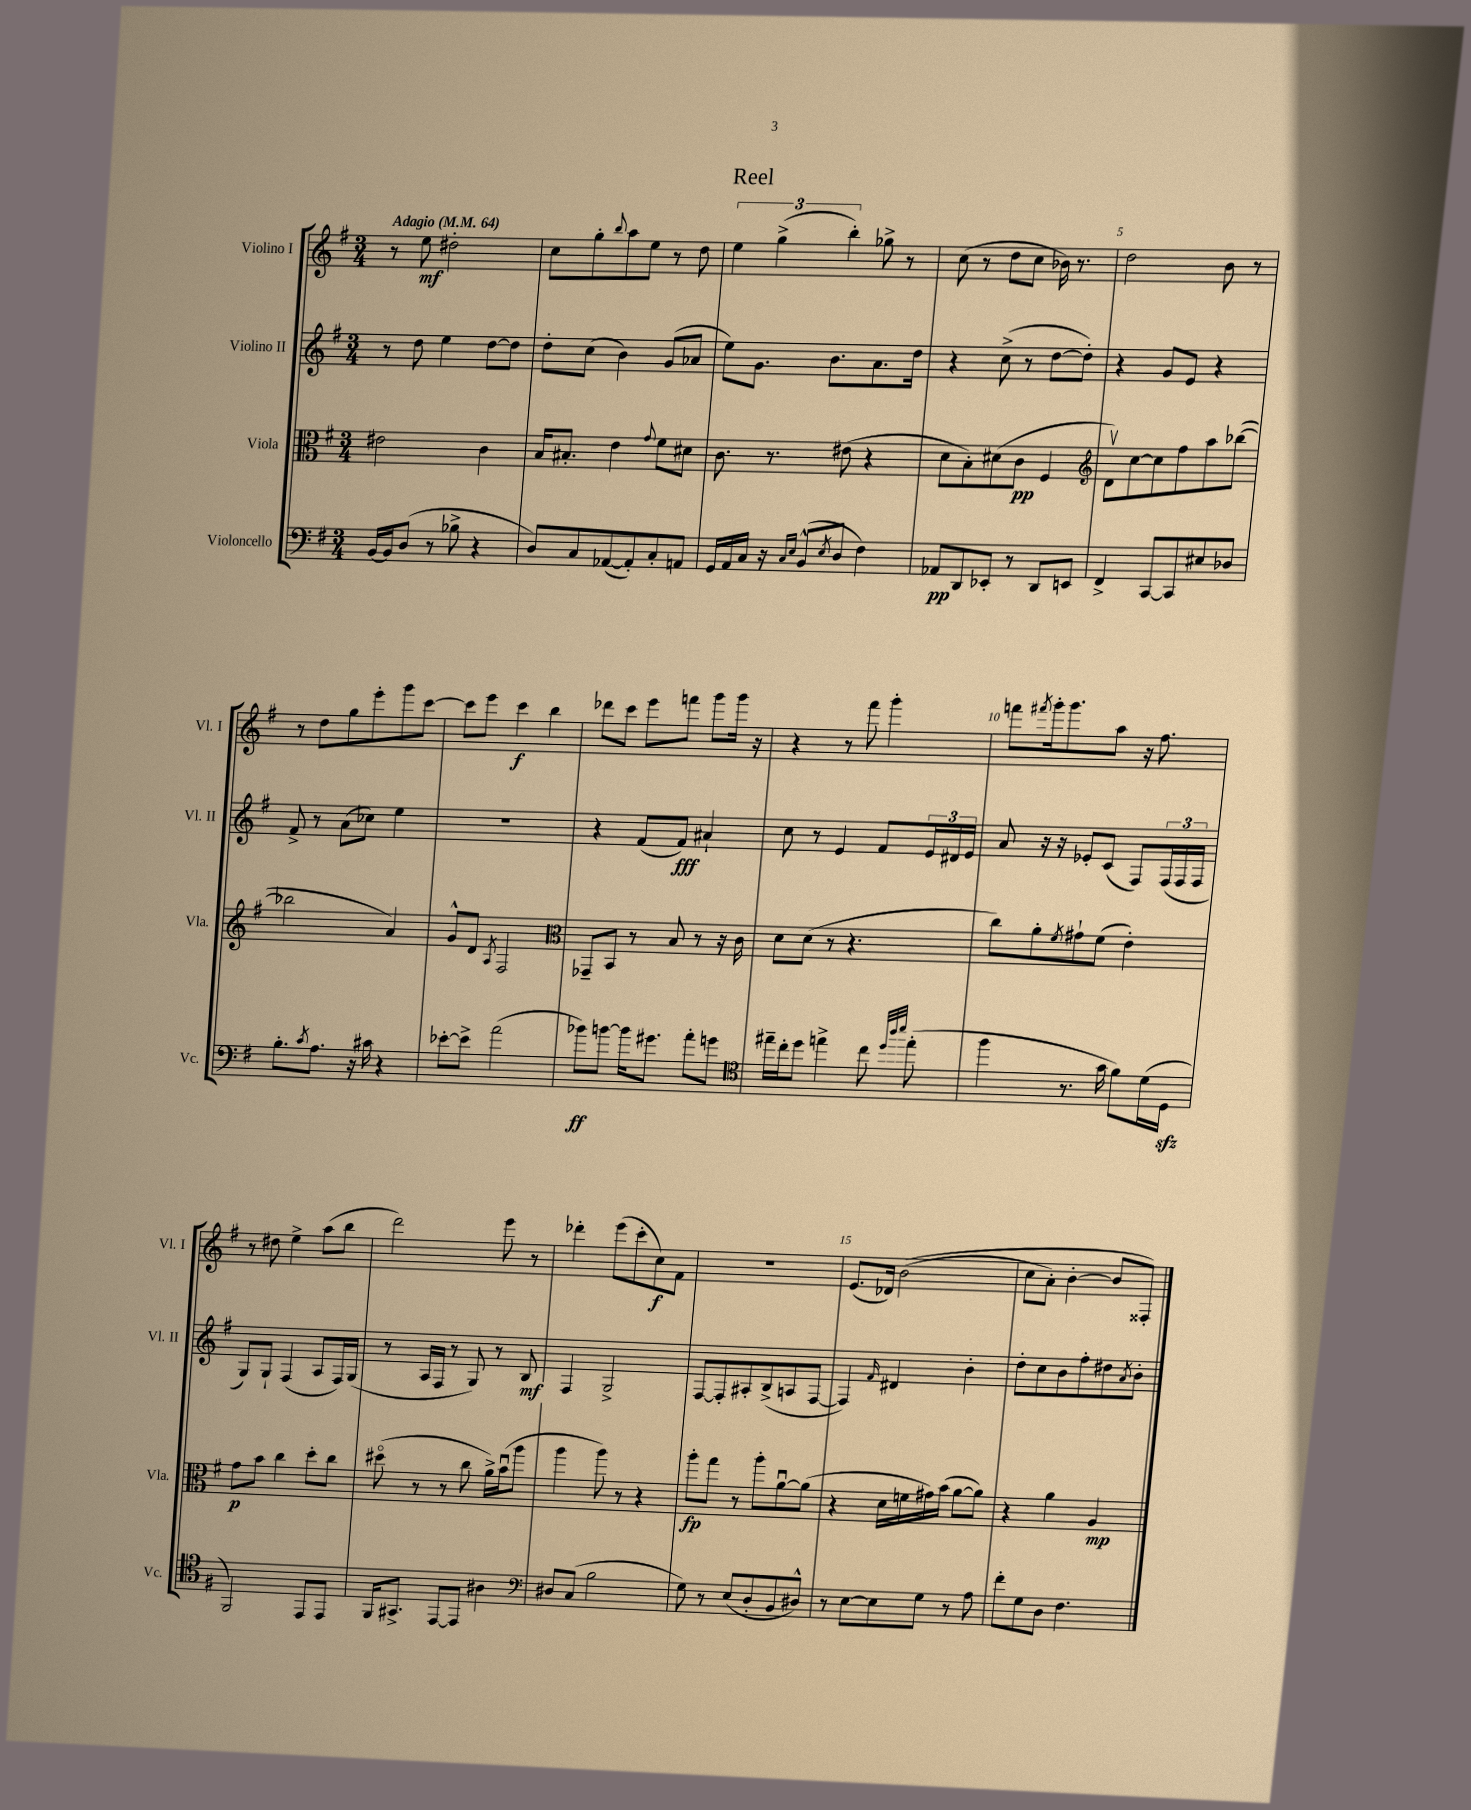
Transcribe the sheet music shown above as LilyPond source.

\header { title = "Reel" }
<<
\new StaffGroup <<
\new Staff = "s0" \with { instrumentName = "Violino I" shortInstrumentName = "Vl. I" } {
    \clef treble \key g \major \numericTimeSignature \time 3/4 \tempo "Adagio" 4 = 64
    r8 e''8\mf dis''2-. |
    c''8 g''8-. \appoggiatura { b''8 } a''8 e''8 r8 d''8 |
    \tuplet 3/2 { e''4 g''4->( b''4-.) } ges''8-> r8 |
    c''8( r8 d''8 c''8 bes'16) r8. |
    d''2 b'8 r8 |
    r8 d''8 g''8 e'''8-. g'''8 c'''8~ |
    c'''8 e'''8 c'''4\f b''4 |
    des'''8 c'''8 e'''8 f'''8 g'''8 g'''16 r16 |
    r4 r8 fis'''8 g'''4-. |
    f'''8 \acciaccatura { fis'''8 } g'''16-. g'''8. a''8 r16 fis''8. |
    r8 dis''8 e''4-> a''8( b''8 |
    d'''2) e'''8 r8 |
    des'''4-. e'''8( c'''8-. c''8\f) fis'8 |
    R2. |
    e'8.( des'16) b'2(\( |
    c''8 a'8-.) b'4~-. b'8 fisis8-.\) \bar "|." |
}
\new Staff = "s1" \with { instrumentName = "Violino II" shortInstrumentName = "Vl. II" } {
    \clef treble \key g \major \numericTimeSignature \time 3/4
    r8 d''8 e''4 d''8~ d''8 |
    d''8-. c''8( b'4) g'8( aes'8 |
    e''8) g'8. b'8. a'8. d''16 |
    r4 c''8->( r8 d''8~ d''8-.) |
    r4 g'8 e'8 r4 |
    fis'8-> r8 a'8( ces''8) e''4 |
    R2. |
    r4 fis'8( fis'8\fff) ais'4-! |
    c''8 r8 e'4 fis'8 \tuplet 3/2 { e'16 dis'16 e'16 } |
    a'8 r16 r16 ees'8-. c'8( fis8) \tuplet 3/2 { fis16( fis16 fis16 } |
    g8) g8-! fis4( a8 fis16) g16( |
    r8 a16 fis16 r8 g8) r8 b8\mf |
    fis4 g2-> |
    fis8~ fis8-. ais8-. b8->( a8 fis8~ |
    fis4) \grace { fis'16 } dis'4 b'4-. |
    d''8-. c''8 b'8 fis''8-. dis''8 \acciaccatura { a'8 } b'8-. \bar "|." |
}
\new Staff = "s2" \with { instrumentName = "Viola" shortInstrumentName = "Vla." } {
    \clef alto \key g \major \numericTimeSignature \time 3/4
    eis'2 c'4 |
    b16 bis8.-. e'4 \appoggiatura { g'8 } fis'8 dis'8 |
    c'8. r8. eis'8( r4 |
    d'8 b8-.) dis'8( c'8\pp fis4 |
    \clef treble d'8\upbow) c''8~ c''8 fis''8 a''8 bes''8~( |
    bes''2 a'4) |
    g'8-^ d'8 \acciaccatura { a8 } fis2 |
    \clef alto ges,8-- b,8 r8 b8 r8 r16 c'16 |
    d'8 d'8( r8 r4. |
    c''8) a'8-. \acciaccatura { fis'8 } gis'8-! fis'8( e'4-.) |
    g'8\p b'8 c''4 d''8-. c''8 |
    dis''8\flageolet( r8 r8 c''8 a'16->) b'16\downbow( a''8 |
    a''4 a''8) r8 r4 |
    a''8-.\fp g''8 r8 a''8-. a'8~\downbow a'8( |
    r4 d'16 f'16 gis'16) b'16( a'8~ a'8) |
    r4 a'4 a4\mp \bar "|." |
}
\new Staff = "s3" \with { instrumentName = "Violoncello" shortInstrumentName = "Vc." } {
    \clef bass \key g \major \numericTimeSignature \time 3/4
    b,16~ b,16 d8( r8 bes8-> r4 |
    d8) c8 aes,8~( aes,8-.) c8-. a,8 |
    g,16 a,16 c16 r16 \grace { c16 e16 } b,8-^( \acciaccatura { e8 } d8 fis4) |
    aes,8\pp d,8 ees,8-. r8 d,8 e,8 |
    fis,4-> c,8~ c,8 eis8 des8 |
    b8.-. \acciaccatura { c'8 } a8. r16 cis'16 r4 |
    ees'8~-. ees'8-> a'2( |
    bes'8\ff) b'8~ b'16 gis'8. a'8-. g'8 |
    \clef tenor eis''16-- c''16-. d''8 e''4-> c''8 \grace { d''32 a''32 b''32 } e''8-.( |
    fis''4 r8. g'16 fis'8) d'16( d16\sfz |
    fis,2) e,8 e,8 |
    fis,16 gis,8.-> e,8~ e,8 ais4 |
    \clef bass dis8 c8( b2 |
    g8) r8 e8( d8-. b,8 dis8-^) |
    r8 e8~ e8 g8 r8 a8 |
    fis'8-. g8 d8 fis4. \bar "|." |
}
>>
>>
\layout { \context { \Score \override BarNumber.break-visibility = ##(#f #t #t) barNumberVisibility = #(every-nth-bar-number-visible 5) } }
